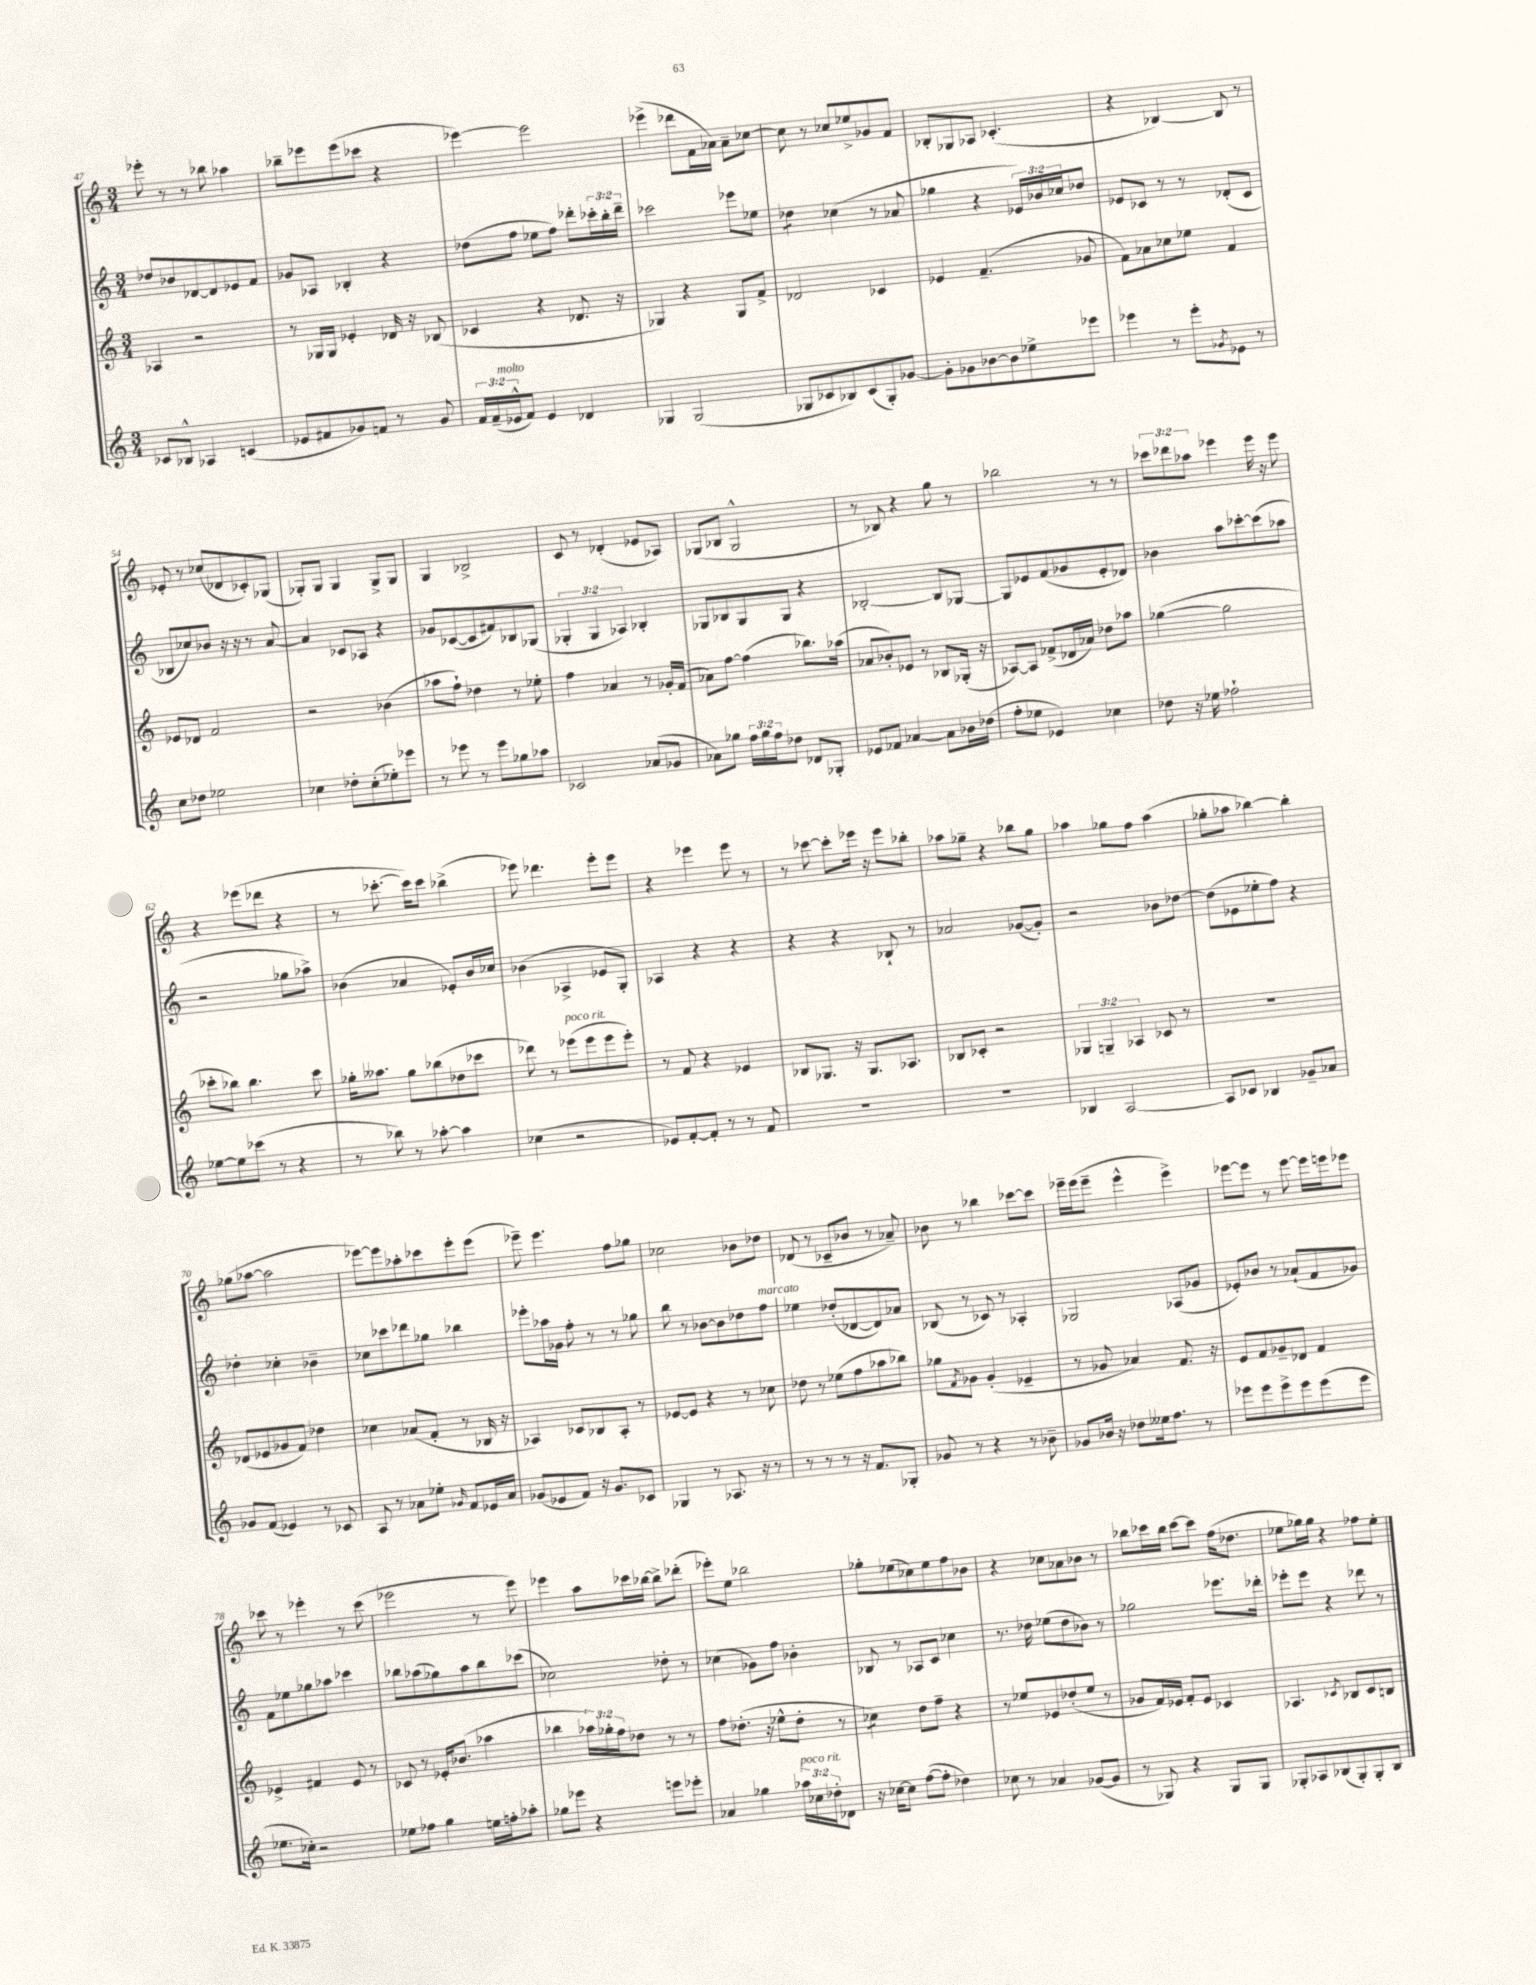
<<
\new StaffGroup <<
\new Staff = "s0" {
    \clef treble \key c \major \numericTimeSignature \time 3/4 \override Staff.TupletNumber.text = #tuplet-number::calc-fraction-text
    ees'''8-. r8 r8 bes''8 aes''4 |
    bes''8-- ees'''8 ees'''8( ces'''8 r4 |
    ees'''4~) ees'''2 |
    ees'''4->( des'''8 f'16 aes'16) aes'8-- ces''8~ |
    ces''8 r8 ces''8 ees''8-> ges'8 f'8 |
    bes8-. ges8 aes8 ces'4.-.( |
    r4 bes4~) bes8 r8 |
    ees'8-. r8 ces''8( des'8 ces'8-.) ges8( |
    ges8-.) ges8 ges4 ges8-> ges8 |
    g4 bes2-> |
    c'8 r8 des'4-.( ees'8 aes8) |
    ges8( bes8 ges2-^ |
    r8 bes8) r4 g''8 r8 |
    bes''2 r8 r8 |
    \tuplet 3/2 { ces'''8 des'''8 aes''8 } ees'''4 ees'''16 r16 ees'''8 |
    r4 ees'''8( des'''8 r4 |
    r8 ces'''8.~-. ces'''16) ces'''8 bes''4->( |
    ees'''8) des'''4. ees'''8-. ees'''8 |
    r4 ees'''4 ees'''8 r8 |
    r8 ces'''8~ ces'''8-. ees'''16 r16 ees'''8 bes''8-. |
    aes''8 ges''8-- r4 bes''8 ges''8 |
    aes''4 ges''8 f''8 aes''4( |
    ges''8-. aes''8 bes''4~) bes''4-. |
    ges''8( aes''8~ aes''2 |
    ees'''8~) ees'''8 aes''8-. ces'''8 ees'''8-. ees'''8( |
    ees'''8--) ees'''4. f''8 ges''8 |
    ces''2 bes'8 des''8 |
    des'8( r8 ces'8-- bes'8 r8 aes'8--) |
    bes'8 r8 bes''4 ces'''8~ ces'''8 |
    ees'''16-- ees'''16( ees'''8-- ees'''4-^ ees'''4->) |
    ees'''8~ ees'''8 r8 ees'''8~ ees'''16 e'''16 ees'''8 |
    ces'''8 r8 ees'''4-. r8 ces'''8( |
    ees'''2 r8 ees'''8) |
    ees'''4 a''8 ces'''16 bes''16~ bes''8-> des'''8-.( |
    ees'''8-.) e''8 bes''2 |
    ges''8-. ees''8( ces''8) ees''8 f''8 bes'8 |
    r4 ces''8 aes'8 bes'8 r8 |
    bes''8 ces'''16 bes''16 ces'''8~ ces'''8 f''16( des''8. |
    ees''8 ges''16) ges''16 r4 fes''8 ees''8-. \bar "|." |
}
\new Staff = "s1" {
    \clef treble \key c \major \numericTimeSignature \time 3/4 \override Staff.TupletNumber.text = #tuplet-number::calc-fraction-text
    des''8 bes'8 des'8~ des'8 ees'8 f'8 |
    ges'8 aes8 bes4-. r4 |
    des''8( f''8 ees''8 f''8) des'''8-. \tuplet 3/2 { ces'''16-. b''16-. des'''16-- } |
    ces'''2 ees'''8 ees''8 |
    des''4:8 ces''4( r8 aes'8 |
    ges''4 r4 \tuplet 3/2 { ees'16) bes'16 ces''16 } des''8 |
    ees'8 ces'8 r8 r8 des'8-.( ces'8 |
    bes8 ces''8) bes'8 r16 r16 r8 a'8~ |
    a'4 ces'8 aes8 r4 |
    ges'8 ces'8~( ces'8 fis'8) bes8 ges8( |
    \tuplet 3/2 { ges4-. ges4 aes4) } bes4-. |
    ges8 bes8 ges8 ges8 r4 |
    bes2~-. bes8 ges8~ |
    ges8 ees'8 f'8( ges'8 ees'8-. des'8) |
    bes'4 a''8 ces'''8~-. ces'''8( aes''8 |
    r2 ges''8 aes''8->) |
    bes'4( aes'4 ees'8-.) bes'16 ces''16 |
    bes'4( aes4-> ees'8 g8-.) |
    aes4 r4 r4 |
    r4 r4 bes8-! r8 |
    aes'2 ges'8~( ges'8-.) |
    r2 bes'8 des''8~ |
    des''8( ees'8 ees''8-. f''8) r4 |
    des''4-. ces''4-. bes'4-- |
    ces''8 ces'''8 des'''8 ges''8 bes''4 |
    ees'''8-. aes''16 ges'16 f''8-. r8 r8 ges''8 |
    b''8 r8 bes'8~ bes'8 des''8 f''8^\markup { \italic "marcato" } |
    ees''4 des''8-.( des'8~ des'8) aes'8 |
    bes8( r8 ces'8) r8 aes4-. |
    ges2 aes8( ges'8 |
    ees'8-.) bes'8 r8 aes'8-!( f'8 ges'8) |
    f'8 ees''8 ges''8 aes''8 ces'''4 |
    bes''8 aes''8( ges''8) aes''8 bes''8 ces'''8( |
    ces''2) des''8-. r8 |
    ces''4( ges'8) f''8 bes'4-. |
    bes8 r8 aes8 c'8 ces''4 |
    r8. des''16 ees''8( des''8 bes'8) r8 |
    ges''2 ees'''8. des'''16-. |
    ees'''8-. ees'''8 r4 des'''8 r8 \bar "|." |
}
\new Staff = "s2" {
    \clef treble \key c \major \numericTimeSignature \time 3/4 \override Staff.TupletNumber.text = #tuplet-number::calc-fraction-text
    aes4 r2 |
    r8 ges16 ges16 ees'4-. des'16 r16 bes8( |
    ces'4 r4 des'8. r16 |
    ges4) r4 ges8 f'8-> |
    des'2 ces'4 |
    ees'4 f'4.--( ges'8 |
    f'8) aes'8 ces''8 ees''8 f'4 |
    ees'8 des'8 f'2 |
    r2 bes'4( |
    aes''8 f''8-!) des''4 r8 ees''8-. |
    f''4 aes'4 r8 ges'16-. f'16( |
    aes'8) f''8~ f''4( bes''8.) aes''16( |
    aes'8 bes'8-.) ees'8 r8 bes8 ges16-.( r16 |
    aes8~) aes8 fes'8->( des'16 aes'16) des''8 aes''8 |
    ges''4~( ges''2 |
    ces'''8-. bes''8) bes''4. ces'''8 |
    ges''16-. aeses''8. ges''8 bes''8( des''8 ces'''8 |
    des'''8) r8 ees'''8^\markup { \italic "poco rit." }( ees'''8 ees'''8 ees'''8-.) |
    r8 f'8 r4 ees'4 |
    bes8 ges8. r16 ges8. aes8. |
    bes8 ces'8-. r2 |
    \tuplet 3/2 { ges4 g4-- aes4 } ces'8 r8 |
    R2. |
    des'8( ees'8 ges'8 f'8) des''4 |
    ces''4 aes'8( f'8-. r8 bes16 r16 |
    aes4) ces'8 bes8 aes8-. r8 |
    ees'8~ ees'8 r4 r8 ces''8 |
    des''8 r8 ees''8( f''8 aes''8 bes''8) |
    ges''8 \acciaccatura { f'8 } ges'8 ges'4-.( ees'4-- |
    r8 ges'8 aes'4) f'8. r16 |
    e'8 f'8 ges'8-- des'8 f'4 |
    ees'4-> fis'4 ees'8 r8 |
    ces'8 r8 ees'16-. bes'8.( aes''4 |
    bes''4 \tuplet 3/2 { aes''16) ges''16-. f''16 } des''8 r8 r8 |
    f''8 des''8.-.( r16 ees''8-^ des''8-. r8 |
    ces''4:8) d''8 f''8-- r4 |
    r8 ees''8 ees'8 des''8-.( ees''8 r8 |
    ges'8 f'16) ees'16 f'8-. ees'8 ces'4 |
    aes4. \acciaccatura { ces'8 } bes8 ces'8 b8 \bar "|." |
}
\new Staff = "s3" {
    \clef treble \key c \major \numericTimeSignature \time 3/4 \override Staff.TupletNumber.text = #tuplet-number::calc-fraction-text
    ces'8 bes8-^ aes4 c'4( |
    ees'8 fis'8 ges'8) f'8 r8 ges'8 |
    \tuplet 3/2 { f'16 f'16--( ees'16-^^\markup { \italic "molto" } } f'8) ees'4 des'4 |
    ges4 ges2( |
    ges8 ces'8 bes8) ces'8( ges8-.) ges'8~ |
    ges'8-. ges'8 bes'8~ bes'8 ees''8-> ees'''8 |
    ees'''4 r8 ees'''8-. \acciaccatura { ges'8 } ees'8 r8 |
    c''8 des''8 ees''2 |
    ces''4 des''8-. ces''8-.( ees''8-.) ees'''8 |
    r8 ees'''8 r8 ees'''8 ges''8 aes''8 |
    ces'2 aes'8( ges'8 |
    aes'8) ges''8 \tuplet 3/2 { f''16 ges''16 f''16 } des''8 des'8 ges8-. |
    ees'8 fes'8 aes'4~ aes'8 bes'16 des''16( |
    f''8-. ees''8 ees'4) ces''4 |
    des''8 r16 ees''16 fes''2-! |
    ees''8~ ees''8 ces'''8( r8 r4 |
    r8 bes''8) r8 aes''8~-. aes''4 |
    ces''4( r2 |
    ees'8) f'8~-. f'8-. r8 r8 f'8 |
    R2. |
    R2. |
    bes4 a2~ |
    a8 ces'8 bes4 ges'8-- aes'8 |
    ges'8 f'8( ees'4) r8 ces'8 |
    a8 r8 aes'8 ees''8-. \grace { ges'16 } f'8 ees'16 aes'16 |
    ges'8( ees'8 f'8) r16 ges'8. ces'8 |
    ges4 r8 aes8. r16 r8 |
    r8 r8 r8 r16 f'8. ges8-. |
    ges'8 r8 r4 r8 bes'8-- |
    ges'8 bes'16 r16 des''8 eeses''16 f''8. r8 |
    ees'''8 ees'''8 ees'''8-> ees'''8 ees'''8( ees'''8 |
    ees''8. ces''16-.) r2 |
    ees''8 fes''8 g''4 e''16 f''16-. aes''8-. |
    ges''8 ees'''8 r4 e'''8 ees'''8-. |
    aes'4 ges''4 \tuplet 3/2 { aes''16^\markup { \italic "poco rit." } ces''16 des''16-. } des'8 |
    r16 ces''16~ ces''8 f''8~( f''8-. des''4) |
    ces''8 r8 aes'4 ges'8~( ges'8 |
    r8 ges8) r4 ges8 ges8 |
    ges8-. aes8 bes8( ges8-.) ges8-. bes8 \bar "|." |
}
>>
>>
\layout { \context { \Score currentBarNumber = #47 } }
